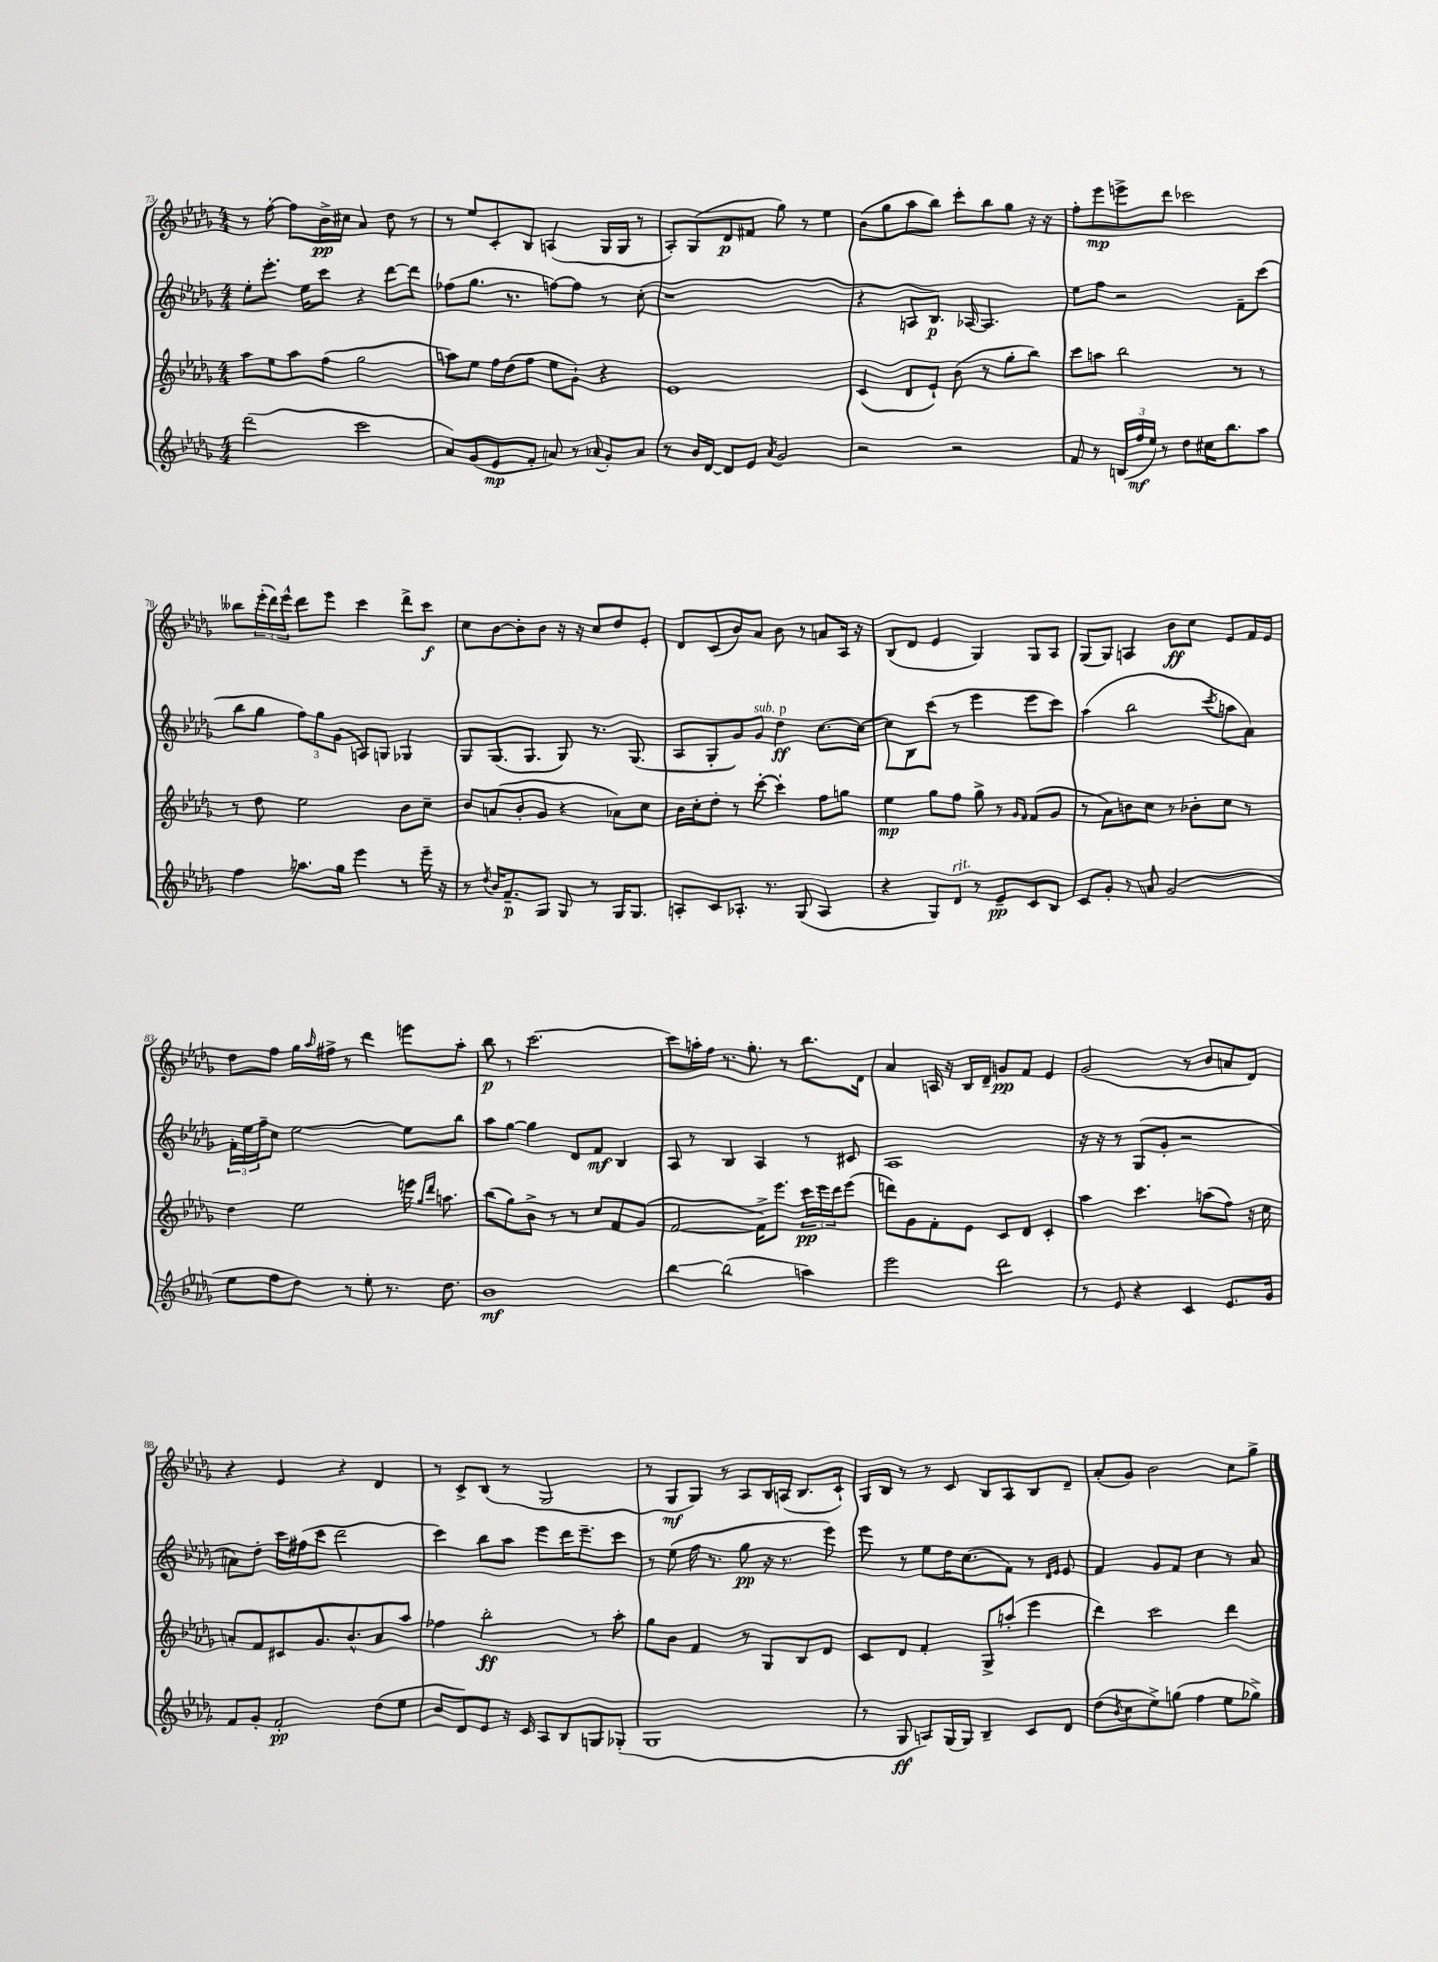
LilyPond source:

<<
\new StaffGroup <<
\new Staff = "s0" {
    \clef treble \key des \major \numericTimeSignature \time 4/4
    r8 f''8~-. f''8 bes'16->\pp cis''16 aes'4 des''8 r8 |
    r8 ees''8 c'8-. bes8 a4( ges16 ges16 r8 |
    aes8-.) ges8( des'8\p fis'8 ges''8) r8 ees''4 |
    bes'8( ges''8 aes''8 bes''8) c'''8-. bes''8 ges''8 r16 r16 |
    f''8-. ees'''8\mp e'''8-> des'''8 ces'''2 |
    beses''8 \tuplet 3/2 { ees'''16-.( des'''16) ees'''16-^ } des'''8 ees'''8 c'''4 des'''8-> c'''8\f |
    c''8 bes'8~ bes'8-. bes'8 r16 r16 c''8 des''8 ees'8-. |
    des'8 c'8( bes'8) aes'8 bes'8 r8 a'8 aes16 r16 |
    bes8( des'8 ees'4 ges4) ges8 aes8 |
    ges8( ges8) a4 bes'8\ff c''8 ees'8 f'16 ees'16 |
    des''8 f''8 ges''16 \grace { aes''16 } fis''16-> r8 des'''4 e'''8 aes''8-. |
    bes''8\p r8 c'''2.~ |
    c'''8 a''16-. f''16 r8. ges''8.-. r8 bes''8. des'16 |
    aes'4 a16 r16 bes16 des'16-- g'8\pp f'8 ees'4 |
    ges'2( r8 bes'8 a'8 des'8) |
    r4 ees'4 r4 des'4 |
    r8 c'8-> bes8( r8 ges2 |
    r8 ges8\mf ges8) r8 aes8 bes16 a16( bes8. c'16-!) |
    ges16 bes16 r8 r8 c'8 bes8 aes8 bes8 des'8-- |
    aes'8-.( ges'8) bes'2 c''8 ges''8-> \bar "|." |
}
\new Staff = "s1" {
    \clef treble \key des \major \numericTimeSignature \time 4/4
    ees''8-. ees'''8.-. ees''16 c'''8 r4 des'''8~ des'''8 |
    fes''8( ges''8. r8. f''8~) f''8 r8 c''8-.( |
    r1 |
    r4 a8 bes8.\p) aes16~ aes4. |
    ees''8 f''8 r2 f'8-- c'''8( |
    bes''8 ges''8 \tuplet 3/2 { f''8) ges''8 ges'8( } a8) g8 ges4 |
    ges8 ges8.( ges8. ges8) r8. ges8.( |
    aes8 ges8-. ges'8) ges'8^\markup { \italic "sub. p" } des''4\ff c''8.~ c''16~ |
    c''8 bes8 c'''8( r8 ees'''4 ees'''8 c'''8) |
    aes''4( bes''2 \acciaccatura { c'''8 } a''8 aes'8) |
    \tuplet 3/2 { f'16-. ees''16 f''16-- } c''8 ees''2~ ees''8 bes''8 |
    aes''8 ges''8~ ges''4 des'8 f'8\mf bes4 |
    aes8 r8 bes4 aes4 r8 cis'8 |
    aes1 |
    r16 r16 r8 ges8( ges'8-. r2 |
    a'8) des''8-. c'''16 fis''16( c'''8 des'''2 |
    c'''4) bes''8 aes''8 ees'''8 des'''16 ees'''8.-- c'''8 |
    r8 ees''8( f''16 r8. ges''8\pp r16 r8. ees'''8) |
    ees'''8 r8 ees''8 des''16 c''8.( f'8) r8 \grace { des'16 ees'16 } ees'8 |
    f'4 ges'8 f'8 c''4 r8 aes'8 \bar "|." |
}
\new Staff = "s2" {
    \clef treble \key des \major \numericTimeSignature \time 4/4
    aes''8 ees''8 aes''8 f''8( ges''2 |
    a''8) ees''8 f''16 des''16( f''8 ees''8 ges'8-!) r4 |
    ees'1 |
    c'4( des'8 ees'8-!) bes'8( r8 ges''8-. bes''8) |
    c'''8 a''8 bes''2 r8 r8 |
    r8 des''8 ees''2 bes'8 c''8-- |
    bes'8 a'8( bes'8-. ges'8 r4 aes'8) c''8 |
    bes'16 c''16-. des''8-. r8 c'''8~-. c'''4-. f''8 g''8 |
    ees''4\mp ges''8 f''8 ges''8-> r8 \grace { ges'16 f'16 } f'8( ges'8 |
    r8 aes'8) b'8 c''8 r8 bes'8-. c''8 r8 |
    des''4 ees''2 e'''16 \grace { ges''16 des'''16 } a''8. |
    bes''8( ges''8) bes'8-> r8 r8 c''8 f'8 ges'8( |
    f'2~ f'16->) ees'''8. \tuplet 3/2 { c'''16\pp ees'''16 des'''16 } ees'''8( |
    d'''8) ges'8 f'8-. ees'8 c'8 des'8 c'4-. |
    aes''4 c'''4. a''8( f''8) r16 c''16 |
    a'8-. f'8 cis'8 ges'8. bes'8.-^ a'8 aes''8 |
    fes''4 bes''2-.\ff r8 aes''8-. |
    ges''8 bes'8 f'4 r8 ges8 bes8 des'8 |
    c'8 des'8 f'4-. ges8-> a''8-.( ees'''4 |
    des'''4) c'''2 des'''4 \bar "|." |
}
\new Staff = "s3" {
    \clef treble \key des \major \numericTimeSignature \time 4/4
    des'''2( c'''2 |
    aes'8) ges'8( ees'8\mp f'8-. a'8) r8 \appoggiatura { aes'8 } ges'8-. aes'8 |
    r8 bes'16 des'16~ des'8 ees'8 \acciaccatura { aes'8 } ges'2 |
    r2 r2 |
    f'8 r8 \tuplet 3/2 { b16( f''16\mf ees''16) } r8 des''8 cis''16 bes''8. aes''8 |
    f''4 a''8. ges''16 ees'''4 r8 ees'''16-- r16 |
    r8 \acciaccatura { des''8 } bes'16 f'8.--\p ges8 ges8 r8 ges16 ges8. |
    a8-. c'8 aes8.-. r8. ges8( aes4 |
    r4 ges8) des'8^\markup { \italic "rit." } r8 ees'8--\pp c'8 bes8 |
    c'8 ges'8-. r8 a'8 ges'2( |
    ees''8 f''8 des''8) r8 ees''8-. r8. des''8. |
    bes'1\mf |
    bes''4~ bes''2( a''4) |
    ees'''2 des'''2 |
    r8 ees'8 r4 c'4 ees'8. ges'16 |
    f'8 ges'8-. f'2-.\pp des''8( ees''8 |
    bes'8 des'8) ees'8 r16 c'16 aes8 bes8 g8 ges8-.( |
    ges1 |
    r8 ges8\ff a8) ges16( ges16) bes4-- c'8 des'8 |
    des''8( \acciaccatura { bes'8 } c''8 ees''8->) g''8( f''4 ees''8 ges''8->) \bar "|." |
}
>>
>>
\layout { \context { \Score currentBarNumber = #73 } }
